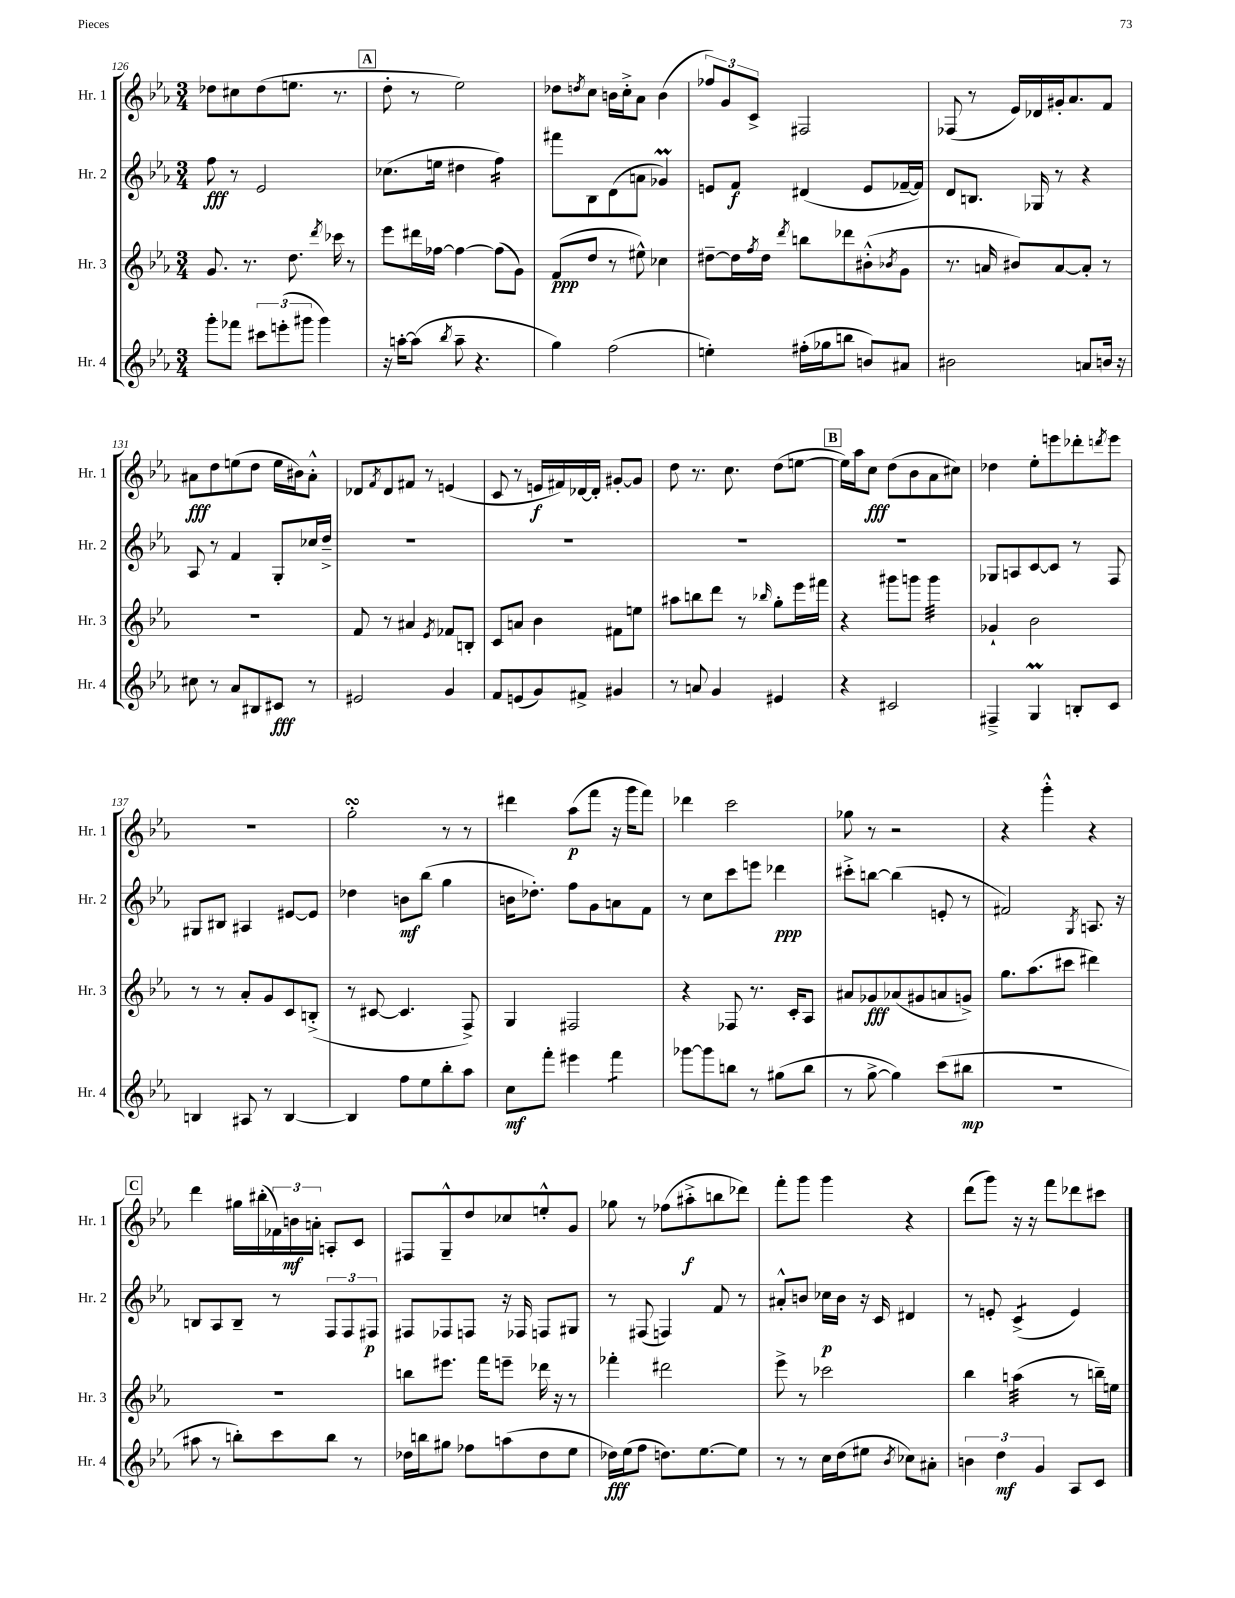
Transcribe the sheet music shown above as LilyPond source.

<<
\new StaffGroup <<
\new Staff = "s0" \with { instrumentName = "Hr. 1" shortInstrumentName = "Hr. 1" } {
    \clef treble \key ees \major \numericTimeSignature \time 3/4
    des''8 cis''8 des''8( e''8. r8. |
    \mark \markup { \box "A" } d''8-. r8 ees''2) |
    des''8 \acciaccatura { d''8 } c''8 b'16 c''16-.-> aes'8 b'4( |
    \tuplet 3/2 { fes''8) g'8 c'8-> } fis2 |
    fes8( r8 ees'16) des'16 gis'16-. aes'8. f'8 |
    ais'8\fff d''8 e''8( d''8 e''16 bis'16) ais'8-.-^ |
    des'8 \acciaccatura { f'8 } des'8 fis'8 r8 e'4( |
    c'8 r8 e'16\f fis'16) des'16~ des'16-. gis'8~-. gis'8 |
    d''8 r8. c''8. d''8( e''8~ |
    \mark \markup { \box "B" } e''16) aes''16 c''8\fff d''8( bes'8 aes'8 cis''8) |
    des''4 ees''8-. e'''8 des'''8-. \acciaccatura { d'''8 } e'''8 |
    R2. |
    g''2-.\turn r8 r8 |
    dis'''4 aes''8\p( f'''8 r16 g'''16 f'''8) |
    des'''4 c'''2 |
    ges''8 r8 r2 |
    r4 g'''4-.-^ r4 |
    \mark \markup { \box "C" } d'''4 gis''16 bis''16-.( \tuplet 3/2 { fes'16) b'16\mf a'16-. } a8-. c'8 |
    fis8 g8---^ d''8 ces''8 e''8-.-^ g'8 |
    ges''8 r8 fes''8( ais''8-.->\f b''8 des'''8) |
    f'''8-. g'''8 g'''4 r4 |
    d'''8( g'''8) r16 r16 f'''8 des'''8 cis'''8 \bar "|." |
}
\new Staff = "s1" \with { instrumentName = "Hr. 2" shortInstrumentName = "Hr. 2" } {
    \clef treble \key ees \major \numericTimeSignature \time 3/4
    f''8\fff r8 ees'2 |
    \mark \markup { \box "A" } ces''8.( e''16 dis''4 f''4:16) |
    fis'''8 bes8 d'8( a'8 ges'4\prall) |
    e'8 f'8\f dis'4( e'8 fes'16~-- fes'16) |
    d'8 b8. ges16 r8 r4 |
    aes8 r8 f'4 g8-. ces''16 d''16---> |
    R2. |
    R2. |
    R2. |
    \mark \markup { \box "B" } R2. |
    ges8 a8 c'8~ c'8 r8 f8 |
    gis8 bis8 ais4 eis'8~ eis'8 |
    des''4 b'8\mf bes''8( g''4 |
    b'16 des''8.-.) f''8 g'8 a'8 f'8 |
    r8 c''8 c'''8 e'''8 des'''4\ppp |
    cis'''8-.-> b''8~ b''4( e'8-. r8 |
    fis'2) \acciaccatura { g8 } a8. r16 |
    \mark \markup { \box "C" } b8 aes8 b8-- r8 \tuplet 3/2 { f8 f8 fis8\p } |
    fis8 fes8 f8 r16 fes16 f8 gis8 |
    r8 fis8( f4) f'8 r8 |
    ais'8-.-^ b'8 ces''16\p b'16 r16 c'16 dis'4 |
    r8 e'8-. c'4:8->( e'4) \bar "|." |
}
\new Staff = "s2" \with { instrumentName = "Hr. 3" shortInstrumentName = "Hr. 3" } {
    \clef treble \key ees \major \numericTimeSignature \time 3/4
    g'8. r8. d''8. \acciaccatura { d'''8 } ces'''16 r8 |
    \mark \markup { \box "A" } ees'''8 dis'''16 fes''16~ fes''4~ fes''8( g'8) |
    f'8\ppp( d''8 r8 eis''8-^) ces''4 |
    dis''8~-- dis''16 \acciaccatura { f''8 } dis''16 \acciaccatura { d'''8 } b''8 des'''8 bis'8-.-^( \acciaccatura { bes'8 } g'8 |
    r8. a'16 bis'8) a'8~ a'8-. r8 |
    R2. |
    f'8 r8 ais'4 \acciaccatura { ees'8 } fes'8 b8-. |
    c'8 a'8 bes'4 fis'8 e''8 |
    ais''8 b''8 d'''8 r8 \grace { bes''16 } g''8-. ees'''16 fis'''16 |
    \mark \markup { \box "B" } r4 gis'''8 g'''8 g'''4:32 |
    ges'4-! bes'2 |
    r8 r8 aes'8-. g'8 c'8 b8-.->( |
    r8 cis'8~ cis'4. f8->) |
    g4 fis2 |
    r4 fes8 r8. c'16-. aes8 |
    ais'8 ges'8\fff aes'8( gis'8 a'8 g'8->) |
    g''8. aes''8.( cis'''8 dis'''4) |
    \mark \markup { \box "C" } R2. |
    b''8 eis'''8. f'''16 e'''8-- des'''16 r16 r8 |
    fes'''4-. dis'''2 |
    ees'''8-> r8 ces'''2 |
    bes''4 a''4:32( r8 b''16--) e''16 \bar "|." |
}
\new Staff = "s3" \with { instrumentName = "Hr. 4" shortInstrumentName = "Hr. 4" } {
    \clef treble \key ees \major \numericTimeSignature \time 3/4
    g'''8-. fes'''8 \tuplet 3/2 { cis'''8 e'''8-.( gis'''8 } gis'''4) |
    \mark \markup { \box "A" } r16 a''16~-. a''8( \acciaccatura { bes''8 } a''8-- r4. |
    g''4) f''2( |
    e''4-.) fis''16-.( ges''16 b''8 b'8) ais'8 |
    bis'2 a'8 b'16 r16 |
    cis''8 r8 aes'8 bis8 cis'8\fff r8 |
    eis'2 g'4 |
    f'8 e'8( g'8) fis'8-> gis'4 |
    r8 a'8 g'4 eis'4 |
    \mark \markup { \box "B" } r4 cis'2 |
    fis4---> g4\prall b8-. c'8 |
    b4 ais8 r8 b4~ |
    b4 f''8 ees''8 bes''8-. aes''8 |
    c''8\mf f'''8-. eis'''4 f'''4:8 |
    ges'''8~ ges'''8 b''8 r8 gis''8( b''8 |
    r8 g''8~-> g''4) c'''8( bis''8\mp |
    R2. |
    \mark \markup { \box "C" } ais''8 r8 b''8-.) c'''8 b''8 r8 |
    des''16 b''16 gis''8 fes''8 a''8( des''8 ees''8 |
    des''16\fff) ees''16( f''8 d''8.) ees''8.~ ees''8 |
    r8 r8 c''16 d''16( eis''8 \acciaccatura { bes'8 } ces''8) ais'8-. |
    \tuplet 3/2 { b'4 d''4\mf g'4 } aes8 c'8 \bar "|." |
}
>>
>>
\layout { \context { \Score currentBarNumber = #126 } }
